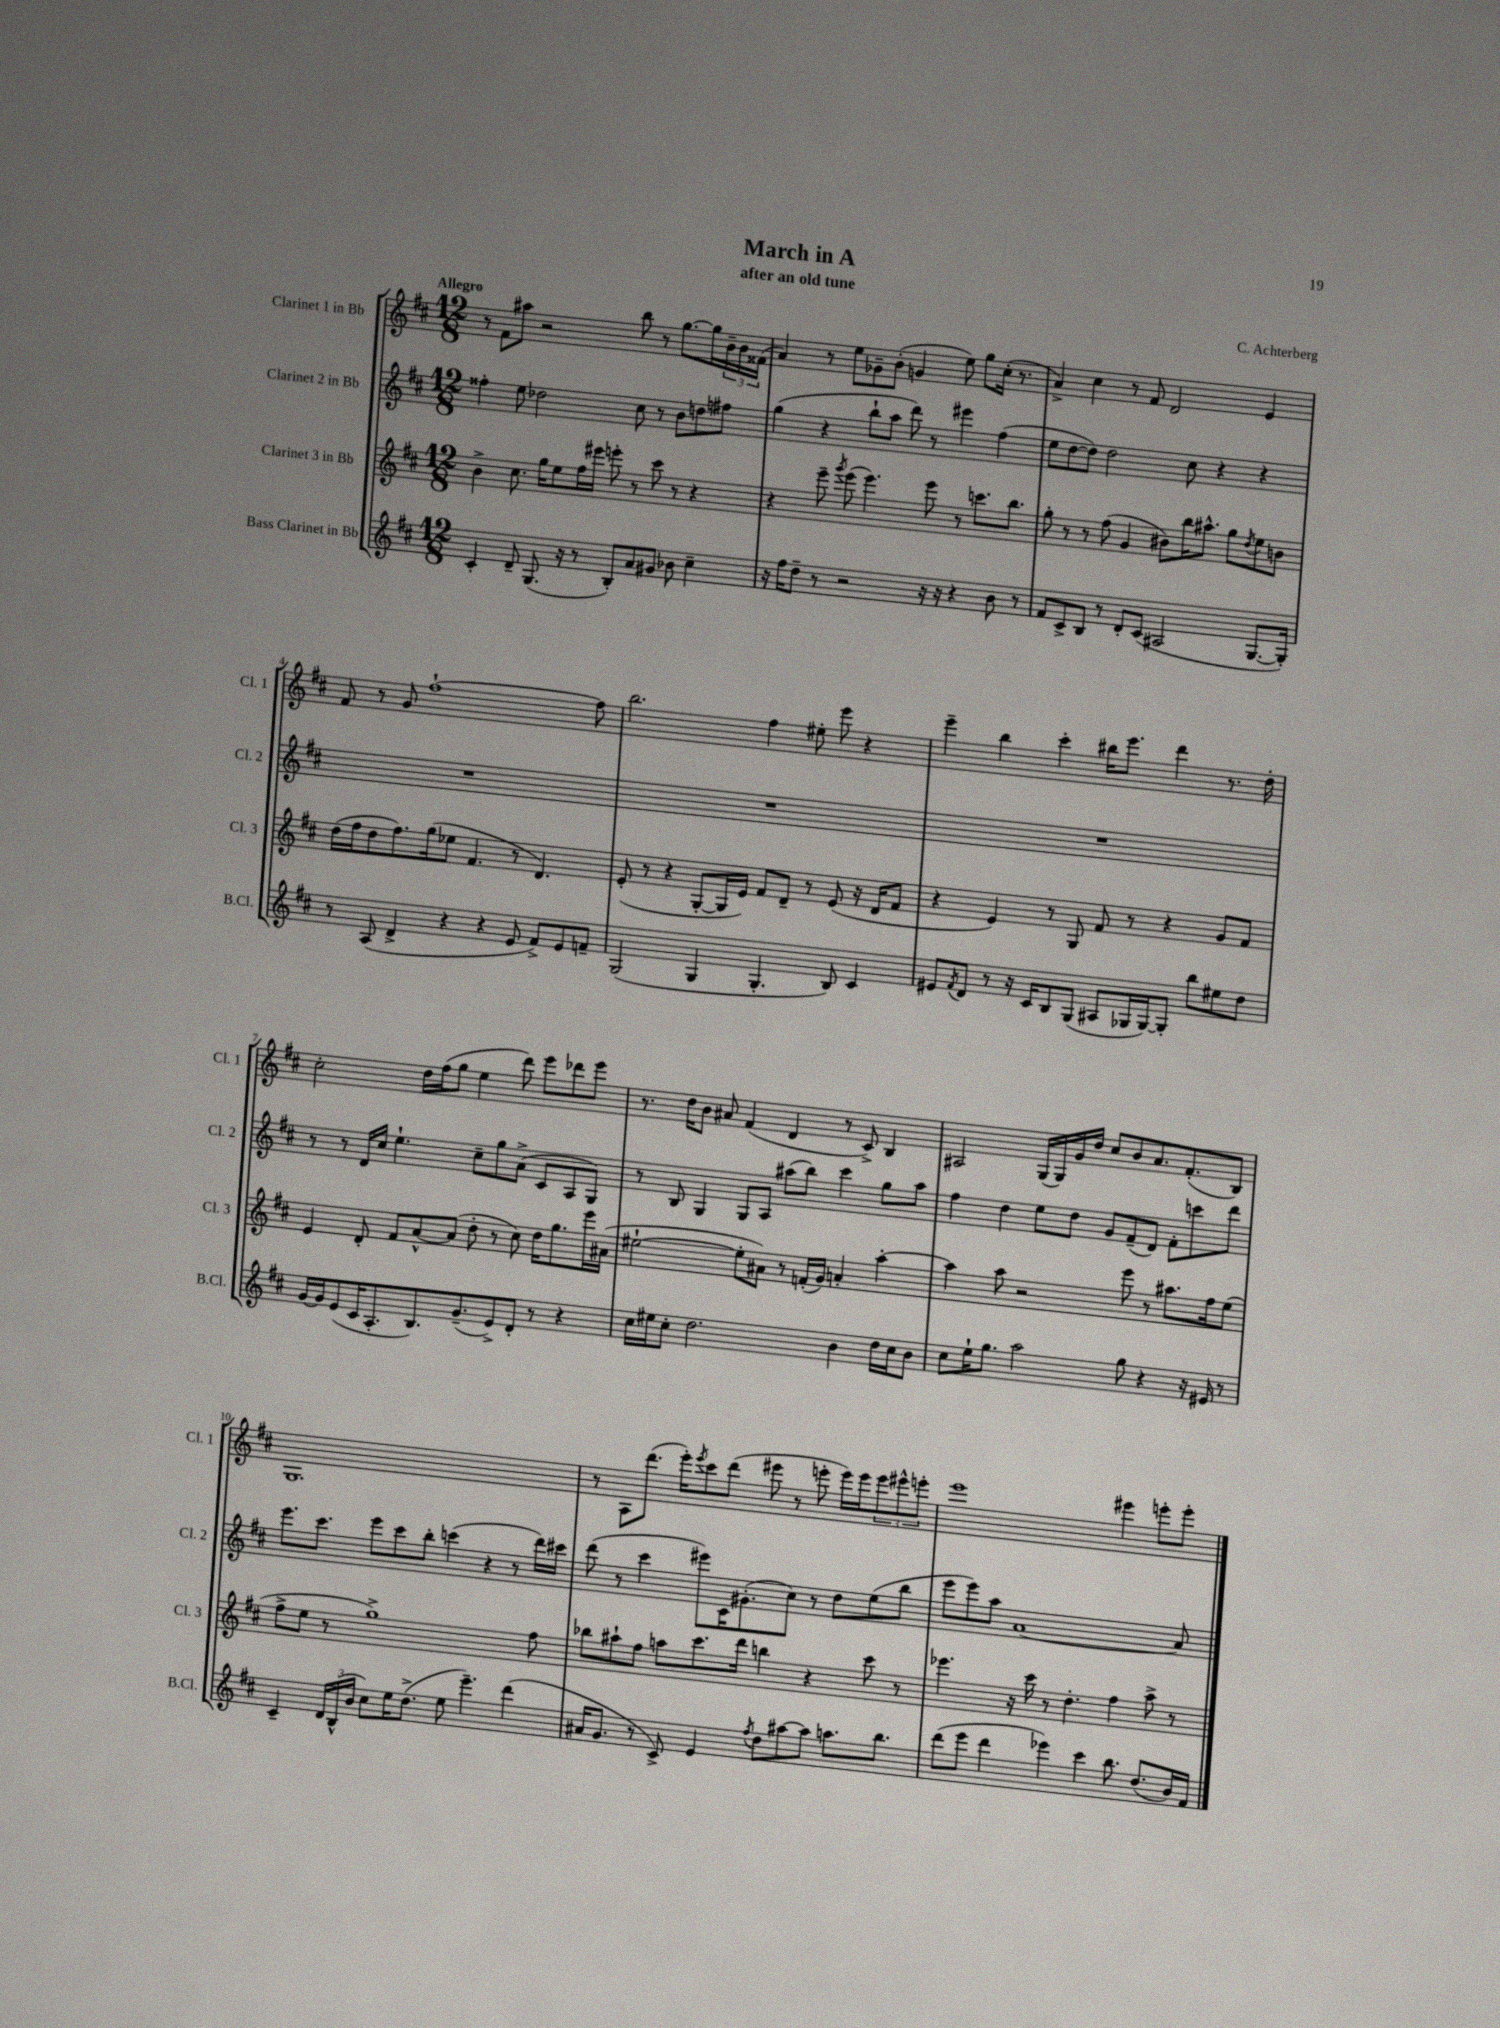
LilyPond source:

\header { title = "March in A" composer = "C. Achterberg" subtitle = "after an old tune" }
<<
\new StaffGroup <<
\new Staff = "s0" \with { instrumentName = "Clarinet 1 in Bb" shortInstrumentName = "Cl. 1" } {
    \clef treble \key d \major \numericTimeSignature \time 12/8 \tempo "Allegro"
    r8 fis'8 ais''8 r2 b''8 r8 g''8.~ g''16 \tuplet 3/2 { b'16-- b'16 fisis'16( } |
    a'4) r8 e''8 ges'8-- b'8-.( g'4 e''8) g''8 cis''16-.( r8. |
    a'4->) cis''4 r8 fis'8 d'2 e'4 |
    fis'8 r8 g'8 fis''1~-! fis''8 |
    b''2. fis''4 eis''8-. e'''8 r4 |
    e'''4-- b''4 cis'''4-. bis''16 e'''8. d'''4 r8. d''16-. |
    cis''2-. d''16 fis''16( g''8 e''4 d'''8) e'''8 des'''8 e'''8 |
    r8. d''16 b'8 ais'8 fis'4( d'4 r8 cis'8->) b4 |
    ais2 g16( g16) g'16 d''16 cis''8 b'8 a'8. fis'8.-.( b8) |
    g1. |
    r8 a8 d'''8.( e'''16-.) \acciaccatura { e'''8 } cis'''8 d'''8( eis'''8 r8 e'''8-. e'''16) e'''16 \tuplet 3/2 { e'''8 eis'''8-^ e'''8-. } |
    e'''1 eis'''4 e'''8-. e'''8-. \bar "|." |
}
\new Staff = "s1" \with { instrumentName = "Clarinet 2 in Bb" shortInstrumentName = "Cl. 2" } {
    \clef treble \key d \major \numericTimeSignature \time 12/8
    fisis''4-. e''8 des''2 cis''8 r8 b'8 d''8 fis''8 |
    g''4( r4 b''8-! a''8 d'''8) r8 eis'''4 fis''4( |
    e''8 d''8~ d''8) d''2 cis''8 r4 r4 |
    R1. |
    R1. |
    R1. |
    r8 r8 d'16 cis''16 e''4.-! cis''8-- g''8 a'8->( cis'8 a8 g8) |
    r8 b8 g4 g8 a8 ais''8( b''8) cis'''4 g''8 ais''8 |
    fis''4 d''4 e''8 d''8 g'8 fis'8--( d'8) fis'8-. c'''8 d'''8 |
    e'''8. cis'''8. e'''8 cis'''8 b''8-. c'''4( r4 r8 d'''16) cis'''16 |
    d'''8( r8 cis'''4 eis'''8) cis'16 gis'8.-.( cis''8) r8 d''8 e''8( b''8 |
    e'''8 e'''8) a''8 a'1~ a'8 \bar "|." |
}
\new Staff = "s2" \with { instrumentName = "Clarinet 3 in Bb" shortInstrumentName = "Cl. 3" } {
    \clef treble \key d \major \numericTimeSignature \time 12/8
    b'4-> cis''8. g''16 e''8 fis''16 eis'''16 e'''8-. r8 cis'''8 r8 r4 |
    r4 e'''8-- \acciaccatura { g'''8 } e'''8( e'''4.) e'''8 r8 c'''8. b''8. |
    g''8-. r8 r8 fis''8( g'4 bis'8) b''16 ais''8.-^ g''8 \acciaccatura { d''8 } e''8 b'8 |
    d''16( fis''16 d''8 fis''8.) g''16( ees''8 fis'4. r8 d'4.) |
    e'8-.( r8 r4 g8~-. g16 e'16) fis'8 d'8-- r8 e'8( r16 d'16 fis'8 |
    r4 e'4) r8 g8 fis'8 r8 r4 g'8 fis'8 |
    e'4 d'8-. fis'8 a'8~-^ a'8( d''8-. r8 cis''8) d''16 g''8. e'''16 ais'16( |
    eis''2~-! eis''8-. ais'8) r8 f'16-.( g'16) a'4-. a''4~-. |
    a''4 a''8 r2 e'''8 r8 ais''8. fis''16 e''8( |
    fis''8-> e''8 r8 g''1->) fis''8 |
    bes''8 ais''8-! fis''8 a''8 cis'''8. d'''16 b''4 r4 cis'''8 r8 |
    ees'''4. r16 cis'''16 r8 d''4.-. fis''4 a''8-> r8 \bar "|." |
}
\new Staff = "s3" \with { instrumentName = "Bass Clarinet in Bb" shortInstrumentName = "B.Cl." } {
    \clef treble \key d \major \numericTimeSignature \time 12/8
    cis'4-. d'8-- g8.( r16 r8 b8-.) a'8 gis'8 bes'8 cis''4-- |
    r16 fis''16 d''8-- r8 r2 r16 r16 r4 b'8 r8 |
    fis'8 cis'8-> b8 r8 d'8-. cis'8( ais2 g8.~ g16-.) |
    r8 a8( d'4-> r4 r4 e'8 fis'8->) e'8 f'8-- |
    g2( g4 g4.-. b8) cis'4 |
    eis'8 \acciaccatura { fis'8 } d'8 r8 r16 cis'16 b8 g8( ais8 ges16 ges16~) ges8-. b''8 eis''8 d''8 |
    g'16~ g'16 e'8( cis'16 a8.-. b8.) g'8.--( e'8->) d'8-. r8 r4 |
    cis''16 eis''16 cis''8-. d''2. b'4 d''16 cis''16 b'8 |
    cis''8 e''16-! g''8. a''2 g''8 r4 r16 eis'16 r8 |
    cis'4-- \tuplet 3/2 { d'16 b16-^( b'16 } cis''8) e''16 d''8.->( e''8 e'''4.--) d'''4( |
    ais'16 g'8. r8 cis'8->) e'4 \acciaccatura { fis''8 } d''8 ais''8~ ais''8 a''8. b''8. |
    d'''8( e'''8 d'''4 ees'''4) cis'''4 b''8. d''8.( b'16) fis'16 \bar "|." |
}
>>
>>
